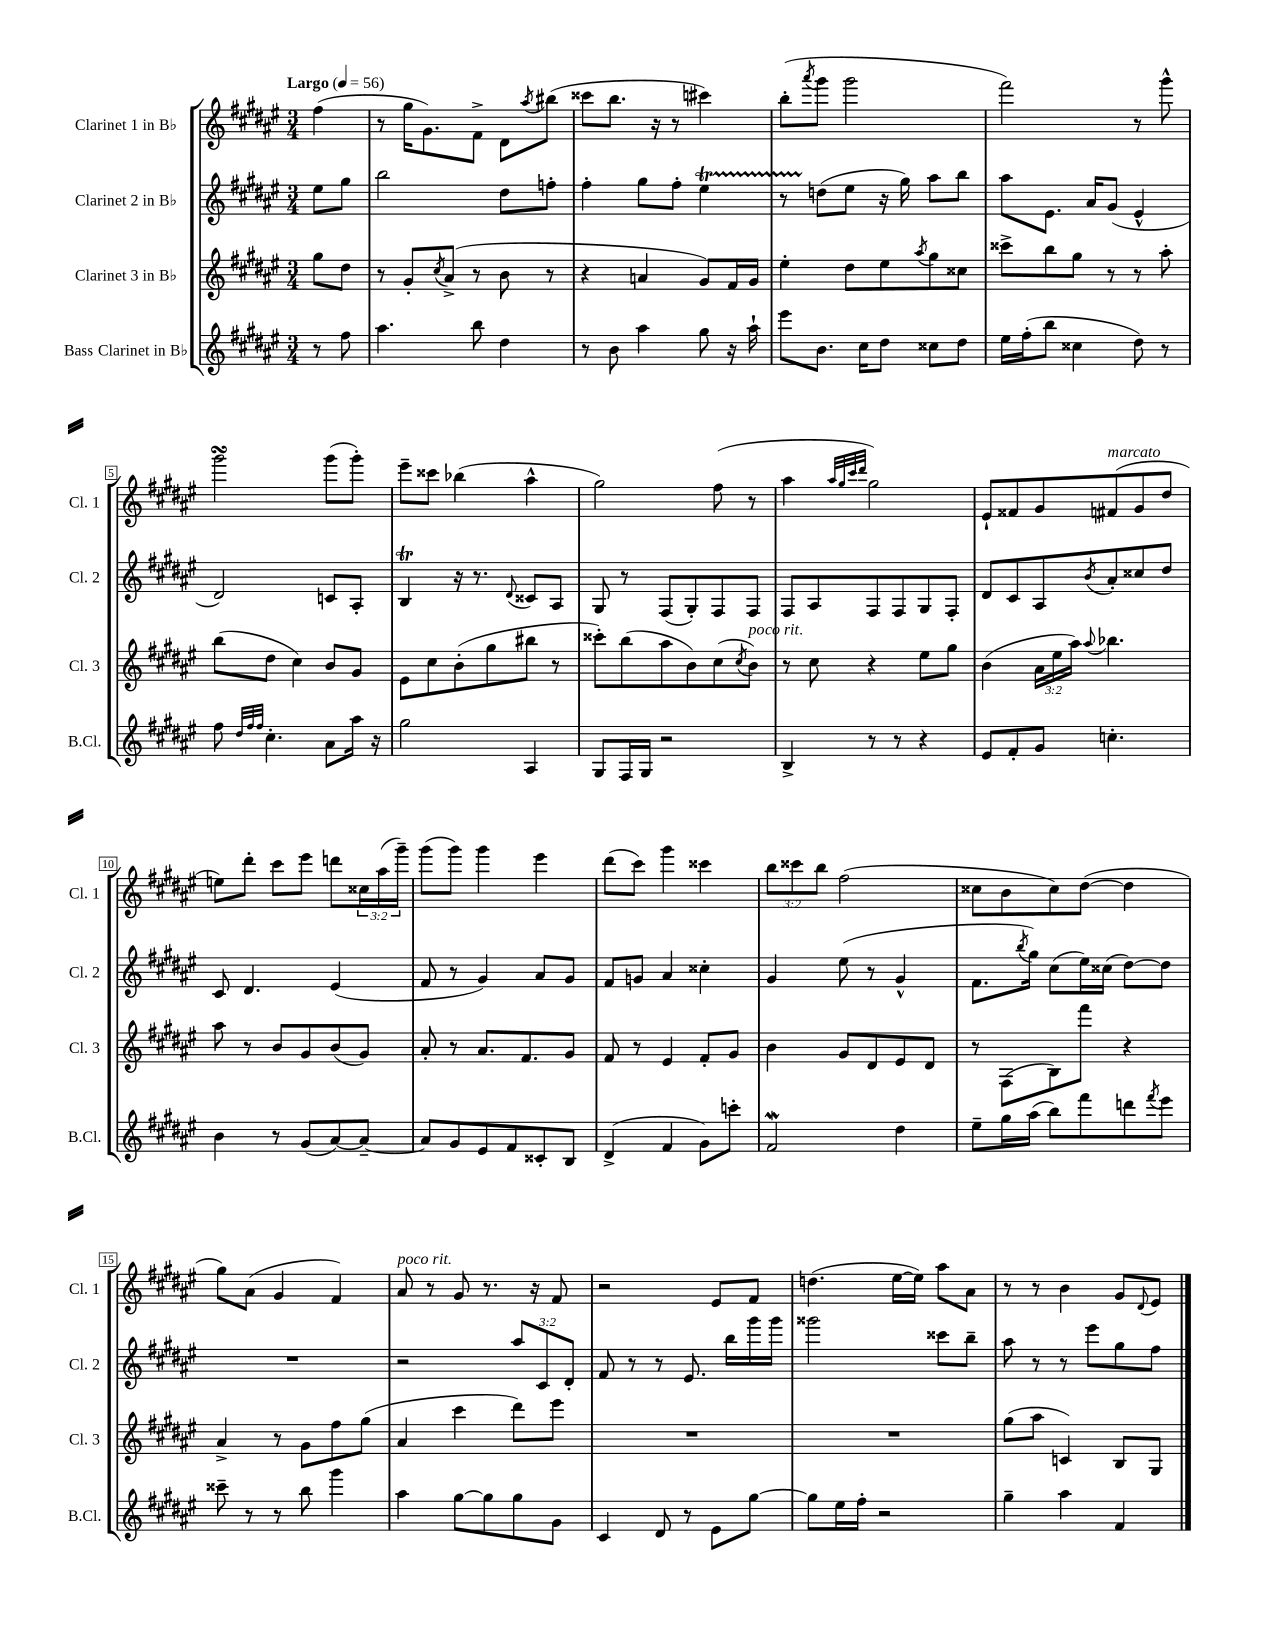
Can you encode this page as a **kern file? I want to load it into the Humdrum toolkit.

**kern	**kern	**kern	**kern
*staff4	*staff3	*staff2	*staff1
*clefG2	*clefG2	*clefG2	*clefG2
*k[f#c#g#d#a#e#]	*k[f#c#g#d#a#e#]	*k[f#c#g#d#a#e#]	*k[f#c#g#d#a#e#]
*M3/4	*M3/4	*M3/4	*M3/4
*MM56	*MM56	*MM56	*MM56
8r	8gg#\L	8ee#\L	(4ff#\
8ff#\	8dd#\J	8gg#\J	.
=	=	=	=
4.aa#\	8r	2bb\	8r
.	8g#'/L	.	16gg#\LK
.	.	.	8.g#\)
.	8qcc#/	.	.
.	(8a#^/J	.	.
8bb\	8r	.	8f#^\J
4dd#\	8b\	8dd#\L	8d#\L
.	.	.	8qaa#/
.	8r	8ff'\J	(8bb#\J
=	=	=	=
8r	4r	4ff#'\	8ccc##\L
8b\	.	.	8.bb\J
4aa#\	4a/	8gg#\L	.
.	.	.	16r
.	.	8ff#'\J	8r
8gg#\	8g#/L)	4ee#\	4ccc#\)
16r	16f#/L	.	.
16aa#`\	16g#/JJ	.	.
=	=	=	=
8eee#\L	4ee#'\	8r	(8bb'\L
.	.	.	8qaaa#/
8.b\J	.	(8dd\L	8ggg#\J
.	8dd#\L	8ee#\J	2ggg#\
16cc#\LK	.	.	.
8dd#\J	8ee#\	16r	.
.	.	16gg#\)	.
.	8qaa#/	.	.
8cc##\L	8gg#\	8aa#\L	.
8dd#\J	8cc##\J	8bb\J	.
=	=	=	=
16ee#\LL	8ccc##^\L	8aa#\L	2fff#\)
(16ff#'\J	.	.	.
8bb\J	8bb\	8.e#\J	.
4cc##\	8gg#\J	.	.
.	.	16a#/LK	.
.	8r	(8g#/J	.
8dd#\)	8r	4e#^^/	8r
8r	8aa#'\	.	8ggg#^^\
=	=	=	=
8ff#\	(8bb\L	2d#/)	2ggg#\
32qqdd#/LLL	.	.	.
32qqff#/	.	.	.
32qqff#/JJJ	.	.	.
4.cc#'\	8dd#\J	.	.
.	4cc#\)	.	.
8a#\L	8b/L	8c/L	(8ggg#\L
16aa#\Jk	8g#/J	8A#'/J	8ggg#'\J)
16r	.	.	.
=	=	=	=
2gg#\	8e#\L	4B/	8eee#~\L
.	8cc#\	.	8ccc##\J
.	(8b'\	16r	(4bb-\
.	.	8.r	.
.	8gg#\	.	.
.	.	8qqd#/	.
4A#/	8bb#\J	8c##/L	4aa#^^\
.	8r	8A#/J	.
=	=	=	=
8G#/L	8ccc##'\L)	8G#/	2gg#\)
16F#/L	(8bb\	8r	.
16G#/JJ	.	.	.
2r	8aa#\	(8F#/L	.
.	8b\)	8G#'/)	.
.	(8cc#\	8F#/	(8ff#\
.	8qcc#/	.	.
.	8b\J)	8F#/J	8r
=	=	=	=
4B^/	8r	8F#/L	4aa#\
.	8cc#\	8A#/	.
.	.	.	32qqaa#/LLL
.	.	.	32qqgg#/
.	.	.	32qqccc#/
.	.	.	32qqddd#/JJJ
8r	4r	8F#/	2gg#\)
8r	.	8F#/	.
4r	8ee#\L	8G#/	.
.	8gg#\J	8F#'/J	.
=	=	=	=
8e#/L	(4b\	8d#/L	8e#`/L
8f#'/	.	8c#/	8f##/
8g#/J	24a#\LL	8A#/	8g#/
.	24ee#\	.	.
.	24aa#\JJ)	.	.
.	8qqaa#/	8qb/	.
4.cc'\	4.bb-\	8a#'/	(8f#/
.	.	8cc##/	8g#/
.	.	8dd#/J	8dd#/J
=	=	=	=
4b\	8aa#\	8c#/	8ee\L)
.	8r	4.d#/	8ddd#'\J
8r	8b/L	.	8ccc#\L
(8g#/L	8g#/	.	8eee#\J
[8a#/)	(8b/	(4e#/	8ddd\L
8a#~/_J	8g#/J)	.	24cc##\L
.	.	.	(24aa#\
.	.	.	24ggg#~\JJ)
=	=	=	=
8a#/]L	8a#'/	8f#/	(8ggg#\L
8g#/	8r	8r	8ggg#\J)
8e#/	8.a#/L	4g#/)	4ggg#\
8f#/	.	.	.
.	8.f#/	.	.
8c##'/	.	8a#/L	4eee#\
8B/J	8g#/J	8g#/J	.
=	=	=	=
(4d#^/	8f#/	8f#/L	(8ddd#\L
.	8r	8g/J	8ccc#\J)
4f#/	4e#/	4a#/	4ggg#\
8g#\L)	8f#'/L	4cc##'\	4ccc##\
8ccc'\J	8g#/J	.	.
=	=	=	=
2f#/	4b\	4g#/	12bb\L
.	.	.	12ccc##\
.	.	.	12bb\J
.	8g#/L	(8ee#\	(2ff#\
.	8d#/	8r	.
4dd#\	8e#/	4g#^^/	.
.	8d#/J	.	.
=	=	=	=
8ee#~\L	8r	8.f#\L	8cc##\L
16gg#\L	(8F#\L	.	8b\
.	.	8qbb/	.
(16aa#\JJ	.	16gg#\Jk)	.
8bb\L)	8B\)	(8cc#\L	8cc##\)
8fff#\	8fff#\J	16ee#\L)	([8dd#\J
.	.	(16cc##\JJ	.
8ddd\	4r	[8dd#\L)	4dd#\]
8qfff#/	.	.	.
8eee#\J	.	8dd#\]J	.
=	=	=	=
8ccc##~\	4a#^/	2.r	8gg#\L)
8r	.	.	(8a#\J
8r	8r	.	4g#/
8bb\	8g#\L	.	.
4ggg#\	8ff#\	.	4f#/)
.	(8gg#\J	.	.
=	=	=	=
4aa#\	4a#/	2r	8a#/
.	.	.	8r
[8gg#\L	4ccc#\	.	8g#/
8gg#\]	.	.	8.r
8gg#\	8ddd#\L)	12aa#/L	.
.	.	.	16r
.	.	12c#/	.
8g#\J	8eee#\J	.	8f#/
.	.	12d#'/J	.
=	=	=	=
4c#/	2.r	8f#/	2r
.	.	8r	.
8d#/	.	8r	.
8r	.	8.e#/	.
8e#\L	.	.	8e#/L
.	.	16bb\LL	.
[8gg#\J	.	16ggg#\	8f#/J
.	.	16ggg#\JJ	.
=	=	=	=
8gg#\]L	2.r	2ggg##\	(4.dd\
16ee#\L	.	.	.
16ff#'\JJ	.	.	.
2r	.	.	.
.	.	.	[16ee#\LL
.	.	.	16ee#\]JJ)
.	.	8ccc##\L	8aa#\L
.	.	8bb~\J	8a#\J
=	=	=	=
4gg#~\	(8gg#\L	8aa#\	8r
.	8aa#\J	8r	8r
4aa#\	4c/)	8r	4b\
.	.	8eee#\L	.
4f#/	8B/L	8gg#\	8g#/L
.	.	.	8qqd#/
.	8G#/J	8ff#\J	8e#/J
==	==	==	==
*-	*-	*-	*-
